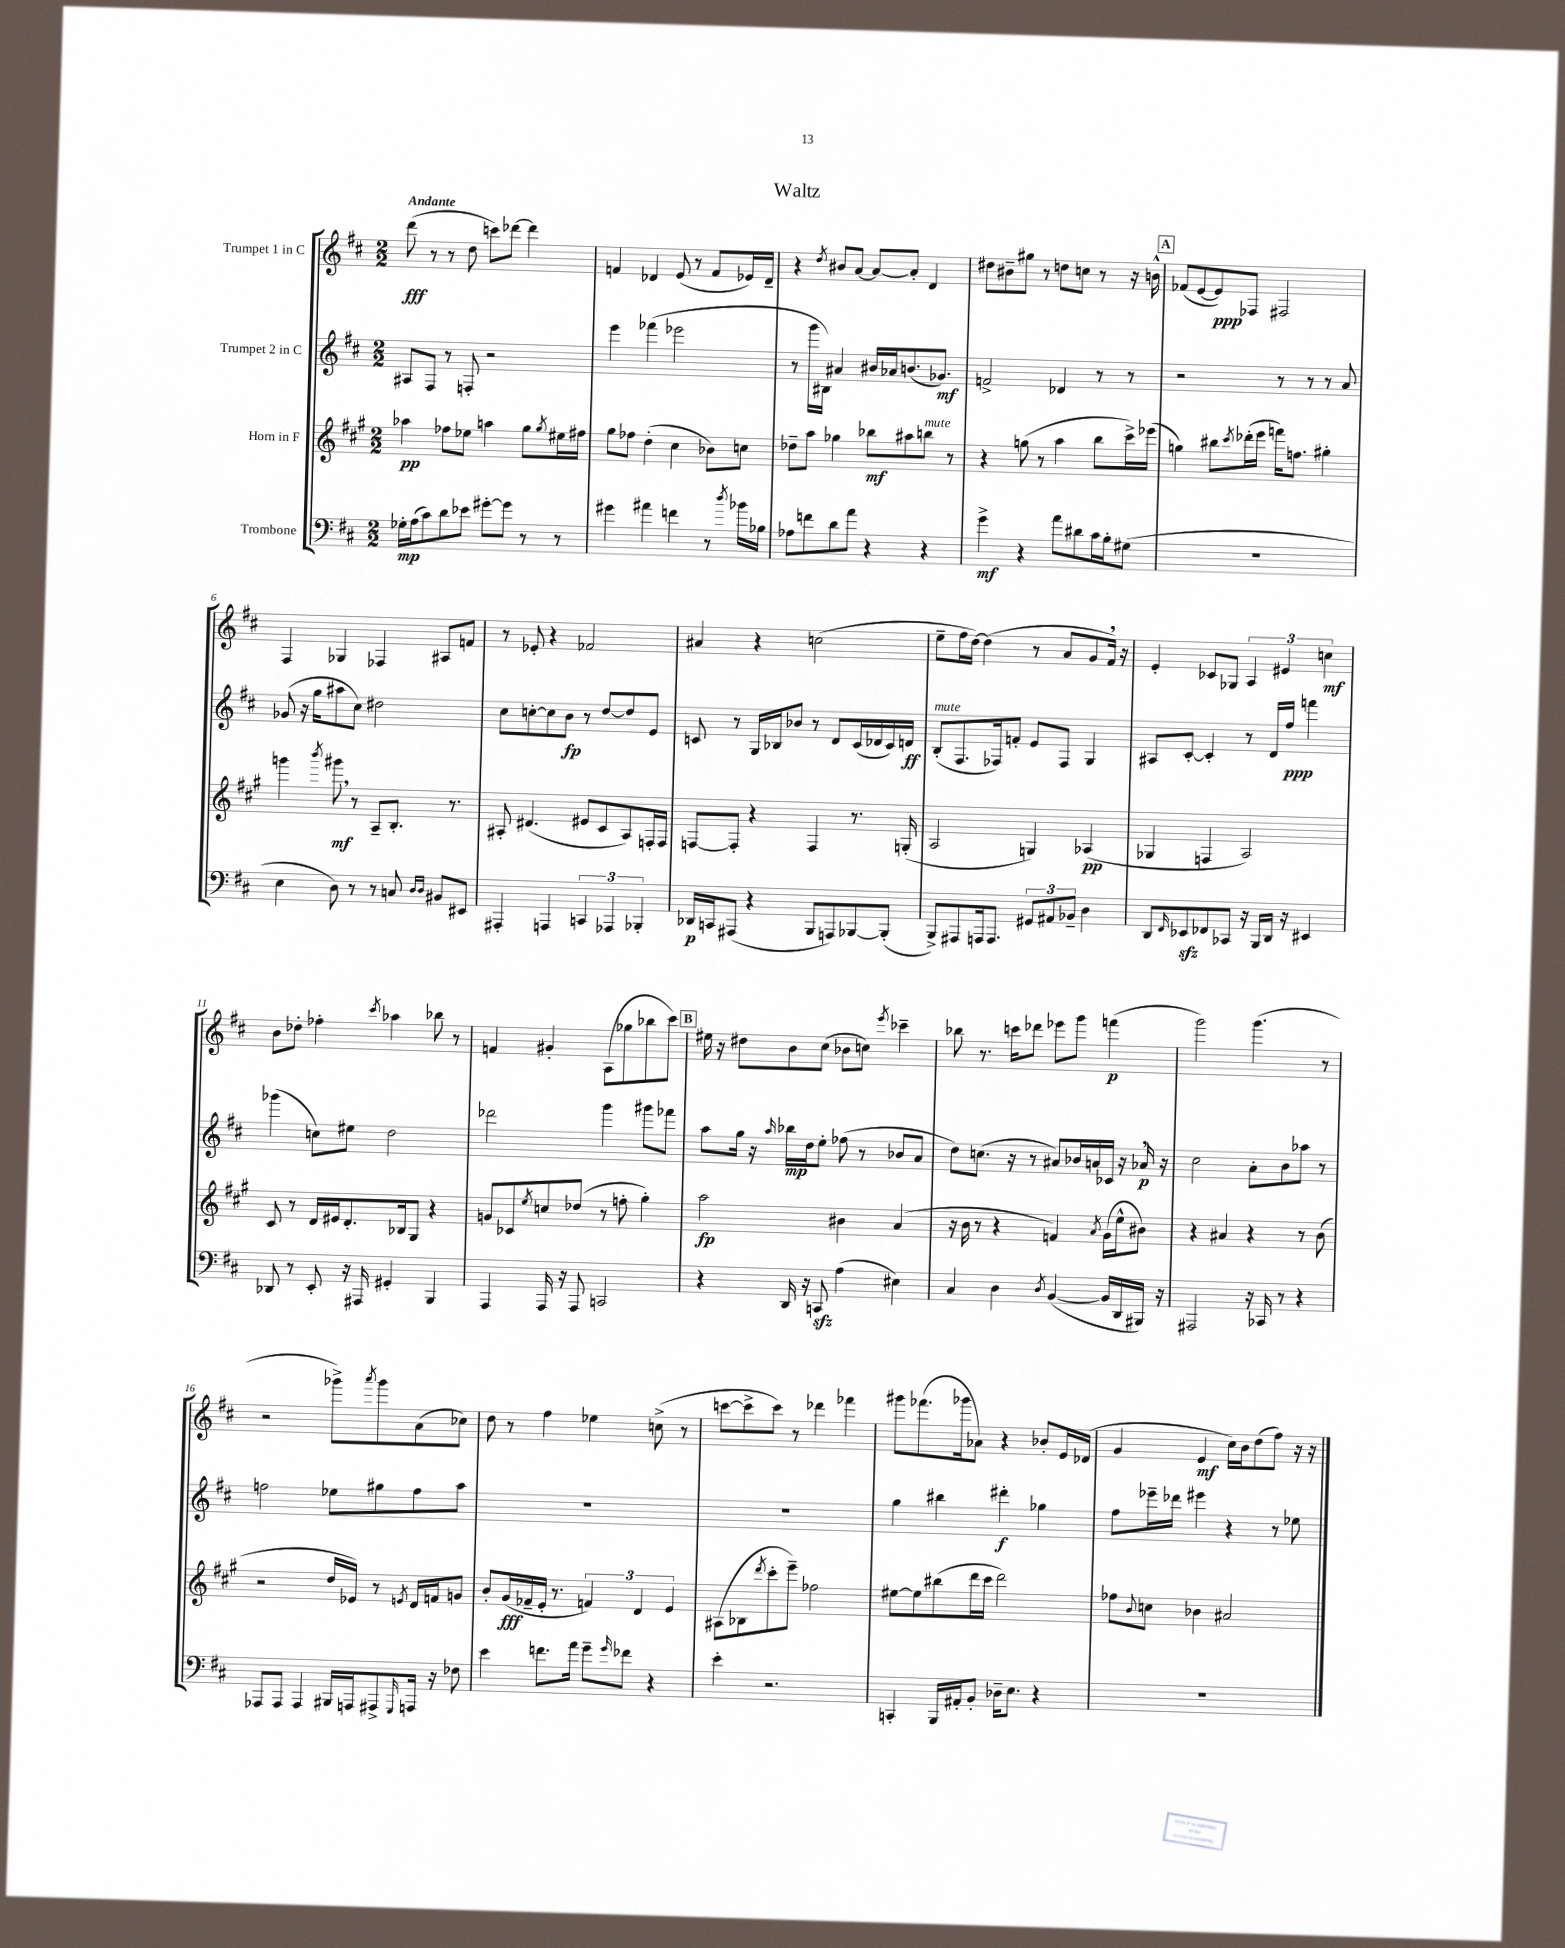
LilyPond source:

\header { title = "Waltz" }
<<
\new StaffGroup <<
\new Staff = "s0" \with { instrumentName = "Trumpet 1 in C" } {
    \clef treble \key d \major \numericTimeSignature \time 2/2 \tempo "Andante"
    d'''8\fff( r8 r8 d''8 c'''8) des'''8~ des'''4 |
    f'4 des'4 e'8( r8 f'8 ees'16) des'16-- |
    r4 \acciaccatura { d''8 } bis'8 a'8~ a'8~ a'8-. d'4 |
    dis''8 bis'8-- gis''8 r8 d''8 c''8 r8 r16 b'16-^ |
    \mark \markup { \box "A" } fes'8( e'8~ e'8\ppp) fes8 fis2 |
    fis4 ges4 fes4 ais8 f'8 |
    r8 ees'8-. r4 fes'2 |
    ais'4 r4 c''2( |
    e''8-- fis''16 d''16~) d''4( r8 a'8 g'8 fis'16) \breathe r16 |
    e'4-. ces'8 ges8 \tuplet 3/2 { a4 eis'4 c''4\mf } |
    b'8 des''8-. fes''4-. \acciaccatura { cis'''8 } aes''4 bes''8 r8 |
    f'4 gis'4-. a8( ges''8 bes''8 cis'''8) |
    \mark \markup { \box "B" } eis''16 r16 dis''8 b'8 cis''8( bes'8 c''8) \acciaccatura { e'''8 } ces'''4-- |
    bes''8 r8. c'''16 des'''8 ees'''8 g'''8 f'''4\p( |
    g'''2) g'''4.( r8 |
    r2 ges'''8->) \acciaccatura { a'''8 } ges'''8 a'8( ces''8) |
    d''8 r8 fis''4 ees''4 c''8->( r8 |
    c'''8~ c'''8-> c'''8) r8 des'''4 fes'''4 |
    gis'''8 fes'''8.( ges'''16 aes'8) r4 bes'8-. e'16 des'16( |
    g'4 e'4\mf cis''16) b'16 d''8( fis''8) r16 r16 \bar "|." |
}
\new Staff = "s1" \with { instrumentName = "Trumpet 2 in C" } {
    \clef treble \key d \major \numericTimeSignature \time 2/2
    ais8 fis8 r8 f8-. r2 |
    e'''4 fes'''4( ees'''2 |
    r8 g'''16 bis16) ais'4 bis'16 aes'16 b'8.( ges'8.\mf) |
    f'2-> des'4 r8 r8 |
    \mark \markup { \box "A" } r2 r8 r8 r8 a'8 |
    ges'8( r16 g''16 ais''8 cis''8) dis''2 |
    cis''8 c''8~-. c''8 b'8\fp r8 d''8~ d''8 e'8 |
    c'8 r8 g16 bes16 bes'8 r8 d'8 c'16( des'16 c'16) d'16\ff |
    b8-.^\markup { \italic "mute" }( fis8. fes16) f'8-. e'8 fes8 g4 |
    ais8 cis'8~-. cis'4-. r8 d'16 fis''16\ppp f'''4 |
    ges'''4( c''8) eis''8 d''2 |
    des'''2 g'''4 gis'''8 fes'''8 |
    \mark \markup { \box "B" } a''8 g''16 r16 \grace { a''16 } bes''16\mp d''16 e''8-. fes''8( r8 bes'8 a'8 |
    d''8) c''8.( r16 r8 ais'8) bes'16 a'16 ces'16 r16 aes'16\p \breathe r16 |
    cis''2 a'8-. b'8 aes''8 r8 |
    f''2 ees''8 gis''8 f''8 a''8 |
    R1 |
    R1 |
    g''4 bis''4 dis'''4-.\f ges''4 |
    fis''8 ees'''16-- des'''16 eis'''4 r4 r8 ees''8 \bar "|." |
}
\new Staff = "s2" \with { instrumentName = "Horn in F" } {
    \clef treble \key a \major \numericTimeSignature \time 2/2
    aes''4\pp fes''8 ees''8 a''4 gis''8 \acciaccatura { gis''8 } eis''16 fis''16 |
    gis''8 fes''8 d''4-.( cis''4 bes'8) c''8 |
    des''8-- a''8 ges''4 bes''8\mf ais''8 b''8^\markup { \italic "mute" } r8 |
    r4 g''8( r8 a''4 b''8 cis'''16->) ees'''16( |
    \mark \markup { \box "A" } g''4) bis''8 \acciaccatura { cis'''8 } des'''16-.( e'''16 f'''16) f''8. gis''4-. |
    g'''4 \acciaccatura { b'''8 } gis'''8\mf \breathe r8 a8-- b8.-. r8. |
    ais8-. dis'4.( eis'8 cis'8 ais8) f16-. f16 |
    f8~ f8-. r4 f4 r8. g16-.( |
    a2 g4) aes4\pp( |
    ges4 f4 a2) |
    cis'8 r8 d'16 eis'16 d'8.-. bes16 gis8 r4 |
    g'8 ces'8 \acciaccatura { e''8 } c''8 des''8( r8 f''8-. gis''4-.) |
    \mark \markup { \box "B" } a''2\fp bis'4 a'4( |
    r16 b'16 r8 r4 f'4) \acciaccatura { a'8 } gis'16( e''16-^ bis'8) |
    r4 ais'4 r4 r8 b'8( |
    r2 d''16 ees'16) r8 \acciaccatura { e'8 } d'16 f'16 g'8 |
    b'8-. gis'16\fff( fes'16-- e'16-. r8. \tuplet 3/2 { f'4) d'4 e'4 } |
    ais8( bes8 \acciaccatura { d'''8 } cis'''8-. e'''8--) fes''2 |
    eis''8~ eis''8 bis''8( d'''16 cis'''16 d'''2) |
    fes''8 \appoggiatura { b'8 } c''8 bes'4 ais'2 \bar "|." |
}
\new Staff = "s3" \with { instrumentName = "Trombone" } {
    \clef bass \key d \major \numericTimeSignature \time 2/2
    ges16-.\mp a16( cis'8) d'8 ees'8 gis'8~-. gis'8 r8 r8 |
    gis'4 ais'4 f'4 r8 \acciaccatura { d''8 } bes'16 bes16 |
    aes8 f'8 d'8 a'8 r4 r4 |
    g'4->\mf r4 a'8 dis'8 cis'16 b16-. gis8( |
    \mark \markup { \box "A" } R1 |
    e4 d8) r8 r8 c8 \grace { d16 d16 } bis,8 eis,8 |
    ais,,4-. a,,4 \tuplet 3/2 { c,4 aes,,4 bes,,4-. } |
    des,16\p c,16 ais,,8( r4 b,,8 a,,8) bes,,8~ bes,,8-.( |
    b,,8->) ais,,8 a,,16 a,,8. \tuplet 3/2 { gis,8 ais,8 bes,8-- } d4 |
    d,8 \grace { fis,16 } ees,8\sfz fes,8 ces,8 r16 b,,16 d,16 r16 eis,4 |
    des,8 r8 e,8-. r16 ais,,16 gis,4-. b,,4 |
    a,,4 a,,16 r16 a,,8 c,2 |
    \mark \markup { \box "B" } r4 d,16 r16 c,8\sfz a4( eis4) |
    cis4 d4 \acciaccatura { d8 } b,4~( b,16 d,16 bis,,16) r16 |
    ais,,2 r16 ces,16 r8 r4 |
    aes,,8 aes,,8 aes,,4 bis,,16 a,,16 ais,,8-> \grace { g,,16 } a,,16 r16 fes8 |
    e'4 f'8. a'16 g'8-- \grace { g'16 } fes'8 r4 |
    e'4-. r2. |
    c,4-. b,,16 ais,16-. b,8-. des16-- e8. r4 |
    R1 \bar "|." |
}
>>
>>
